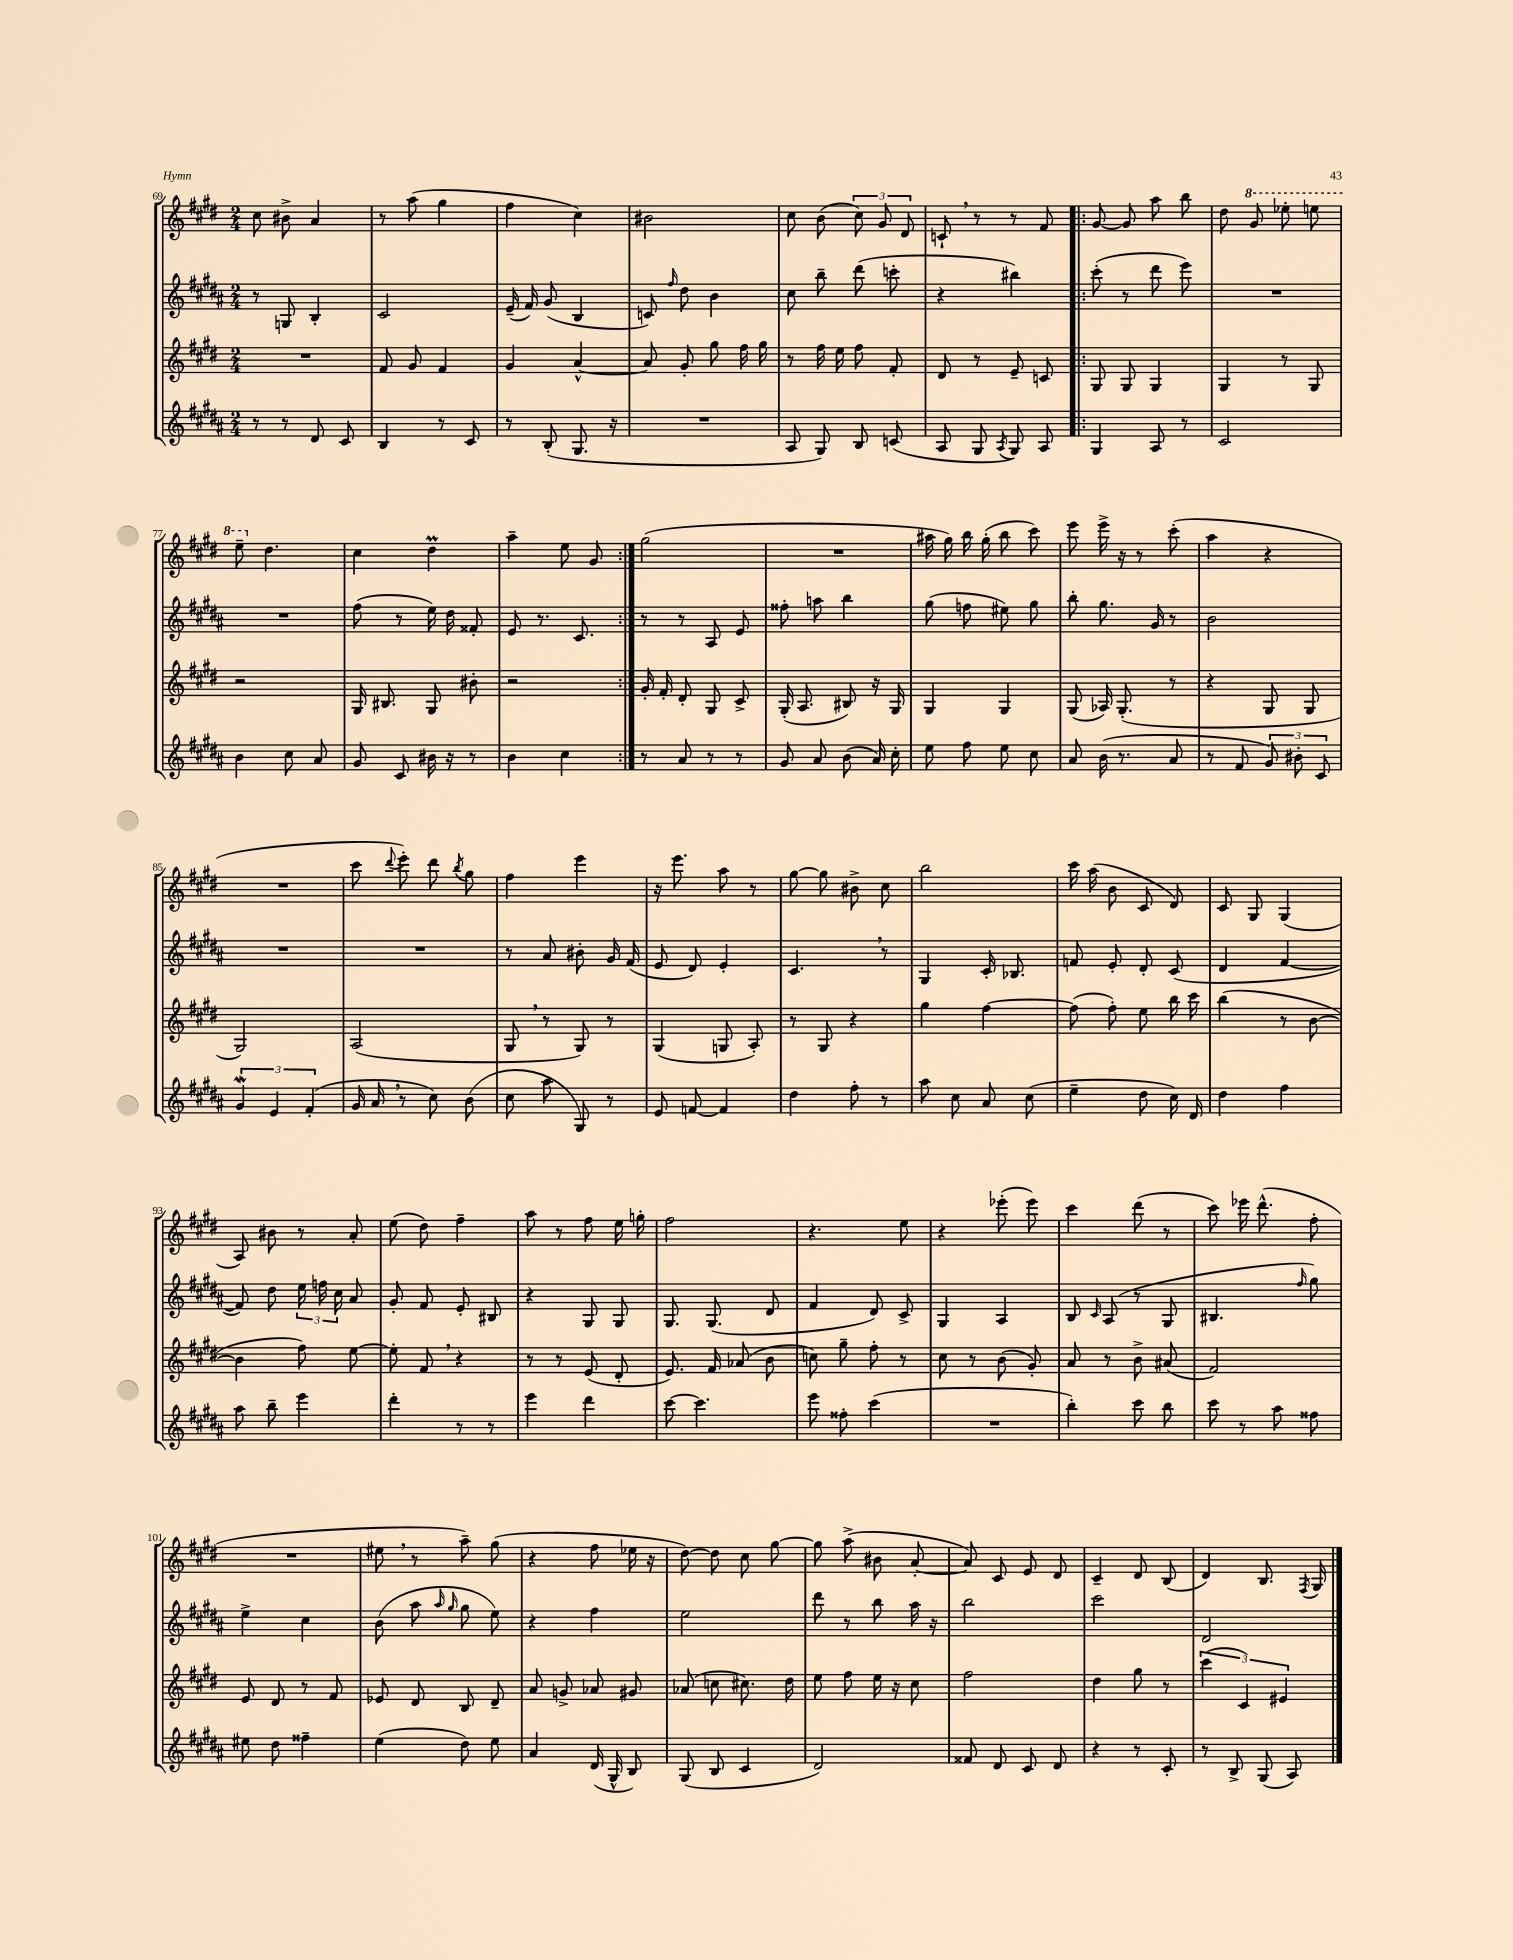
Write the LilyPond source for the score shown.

<<
\new StaffGroup <<
\new Staff = "s0" {
    \clef treble \key e \major \numericTimeSignature \time 2/4
    \autoBeamOff cis''8 bis'8-> a'4 |
    r8 a''8( gis''4 |
    fis''4 cis''4) |
    bis'2 |
    cis''8 b'8( \tuplet 3/2 { cis''8) gis'8 dis'8 } |
    c'8-! \breathe r8 r8 fis'8 |
    \repeat volta 2 { gis'8~ gis'8 a''8 b''8 |
    dis''8 \ottava #1 gis''8 ees'''8-. e'''8 |
    e'''8-- \ottava #0 dis''4. |
    cis''4 dis''4\prall |
    a''4-- e''8 gis'8 | }
    gis''2( |
    R2 |
    ais''16 gis''16) b''16 gis''16-.( b''8 cis'''8) |
    e'''8 e'''16-> r16 r8 cis'''8-.( |
    a''4 r4 |
    R2 |
    cis'''8 \appoggiatura { dis'''8 } e'''8-.) dis'''8 \acciaccatura { b''8 } gis''8 |
    fis''4 e'''4 |
    r16 e'''8. a''8 r8 |
    gis''8~ gis''8 bis'8-> cis''8 |
    b''2 |
    cis'''16 a''16( b'8 cis'8 dis'8) |
    cis'8 gis8 gis4( |
    a8) bis'8 r8 a'8-. |
    e''8( dis''8) fis''4-- |
    a''8 r8 fis''8 e''16 g''16-. |
    fis''2 |
    r4. e''8 |
    r4 ees'''8-.( ees'''8) |
    cis'''4 dis'''8( r8 |
    cis'''8) ees'''16 dis'''8.-^( fis''8-. |
    R2 |
    eis''8 \breathe r8 a''8--) gis''8( |
    r4 fis''8 ees''16 r16 |
    dis''8~) dis''8 cis''8 gis''8~ |
    gis''8 a''8->( bis'8 a'8~-. |
    a'8) cis'8 e'8 dis'8 |
    cis'4-- dis'8 b8( |
    dis'4) b8. \acciaccatura { fis8 } gis16 \bar "|." |
}
\new Staff = "s1" {
    \clef treble \key b \major \numericTimeSignature \time 2/4
    \autoBeamOff r8 g8 b4-. |
    cis'2 |
    e'16--( fis'16) gis'8( b4 |
    c'8) \grace { fis''16 } dis''8 b'4 |
    cis''8 b''8-- dis'''8( c'''8-. |
    r4 bis''4) |
    \repeat volta 2 { cis'''8-.( r8 dis'''8 e'''8) |
    R2 |
    R2 |
    fis''8( r8 e''16) dis''16 fisis'8-. |
    e'8 r8. cis'8. | }
    r8 r8 ais8 e'8 |
    fisis''8-. a''8 b''4 |
    gis''8( f''8 eis''8) gis''8 |
    b''8-. gis''8. gis'16 r8 |
    b'2 |
    R2 |
    R2 |
    r8 ais'8 bis'8-. gis'16 fis'16( |
    e'8 dis'8) e'4-. |
    cis'4. \breathe r8 |
    gis4 cis'16-. bes8. |
    f'8 e'8-. dis'8-. cis'8( |
    dis'4 fis'4~ |
    fis'8) dis''8 \tuplet 3/2 { e''16 f''16 cis''16 } ais'8 |
    gis'8-. fis'8 e'8-. bis8 |
    r4 gis8 gis8 |
    gis8. gis8.( dis'8 |
    fis'4 dis'8) cis'8-> |
    gis4 ais4 |
    b8 \grace { cis'16 } ais8( r8 gis8 |
    bis4. \grace { fis''16 } gis''8) |
    e''4-> cis''4 |
    b'8( ais''8 \grace { ais''16 gis''16 } gis''8 e''8) |
    r4 fis''4 |
    e''2 |
    dis'''8 r8 b''8 ais''16 r16 |
    b''2 |
    cis'''2 |
    dis'2 \bar "|." |
}
\new Staff = "s2" {
    \clef treble \key e \major \numericTimeSignature \time 2/4
    \autoBeamOff R2 |
    fis'8 gis'8 fis'4 |
    gis'4 a'4~-^ |
    a'8 gis'8-. gis''8 fis''16 gis''16 |
    r8 fis''16 e''16 fis''8 fis'8-. |
    dis'8 r8 e'8-- c'8 |
    \repeat volta 2 { gis8 gis8 gis4 |
    gis4 r8 gis8 |
    r2 |
    gis16 bis8. gis8 bis'8-. |
    r2 | }
    gis'16-. fis'16-. dis'8-. gis8 cis'8-> |
    gis16-.( a8. bis8) r16 gis16 |
    gis4 gis4 |
    gis8( aes16) gis8.-.( r8 |
    r4 gis8 gis8 |
    gis2) |
    a2( |
    gis8 \breathe r8 gis8) r8 |
    gis4( g8 a8-.) |
    r8 gis8 r4 |
    gis''4 fis''4~ |
    fis''8( fis''8-.) e''8 b''16 cis'''16 |
    b''4( r8 b'8~ |
    b'4 fis''8) e''8~ |
    e''8-. fis'8 \breathe r4 |
    r8 r8 e'8( dis'8-. |
    e'8.) fis'16 aes'8( b'8 |
    c''8) gis''8-- fis''8-. r8 |
    cis''8 r8 b'8( gis'8-.) |
    a'8 r8 b'8-> ais'8( |
    fis'2) |
    e'8 dis'8 r8 fis'8 |
    ees'8 dis'8 b8 dis'8-- |
    a'8 g'8-> aes'8 gis'8 |
    aes'8( c''8 cis''8.) dis''16 |
    e''8 fis''8 e''16 r16 cis''8 |
    fis''2 |
    dis''4 gis''8 r8 |
    \tuplet 3/2 { cis'''4( cis'4) eis'4 } \bar "|." |
}
\new Staff = "s3" {
    \clef treble \key b \major \numericTimeSignature \time 2/4
    \autoBeamOff r8 r8 dis'8 cis'8 |
    b4 r8 cis'8 |
    r8 b8-.( gis8. r16 |
    R2 |
    ais8 gis8) b8 c'8( |
    ais8 gis8 \acciaccatura { ais8 } gis8) ais8 |
    \repeat volta 2 { gis4 ais8 r8 |
    cis'2 |
    b'4 cis''8 ais'8 |
    gis'8 cis'8 bis'16 r16 r8 |
    b'4 cis''4 | }
    r8 ais'8 r8 r8 |
    gis'8 ais'8 b'8( ais'16) cis''16-. |
    e''8 fis''8 e''8 cis''8 |
    ais'8 b'16( r8. ais'8 |
    r8 fis'8 \tuplet 3/2 { gis'8) bis'8-. cis'8 } |
    \tuplet 3/2 { gis'4\mordent e'4 fis'4-.( } |
    gis'16 ais'16 \breathe r8 cis''8) b'8( |
    cis''8 ais''8 gis8) r8 |
    e'8 f'8~ f'4 |
    dis''4 fis''8-. r8 |
    ais''8 cis''8 ais'8 cis''8( |
    e''4-- dis''8 cis''16) dis'16 |
    dis''4 fis''4 |
    ais''8 b''8-- e'''4 |
    dis'''4-. r8 r8 |
    e'''4 dis'''4 |
    cis'''8~ cis'''4. |
    e'''8 fisis''8-. cis'''4( |
    R2 |
    b''4-.) cis'''8 b''8 |
    cis'''8 r8 ais''8 fisis''8 |
    eis''8 dis''8 fisis''4-- |
    e''4( dis''8) e''8 |
    ais'4 dis'16( gis16-^ b8) |
    gis8( b8 cis'4 |
    dis'2) |
    fisis'8 dis'8 cis'8 dis'8 |
    r4 r8 cis'8-. |
    r8 b8-> gis8( ais8) \bar "|." |
}
>>
>>
\layout { \context { \Score currentBarNumber = #69 } }
